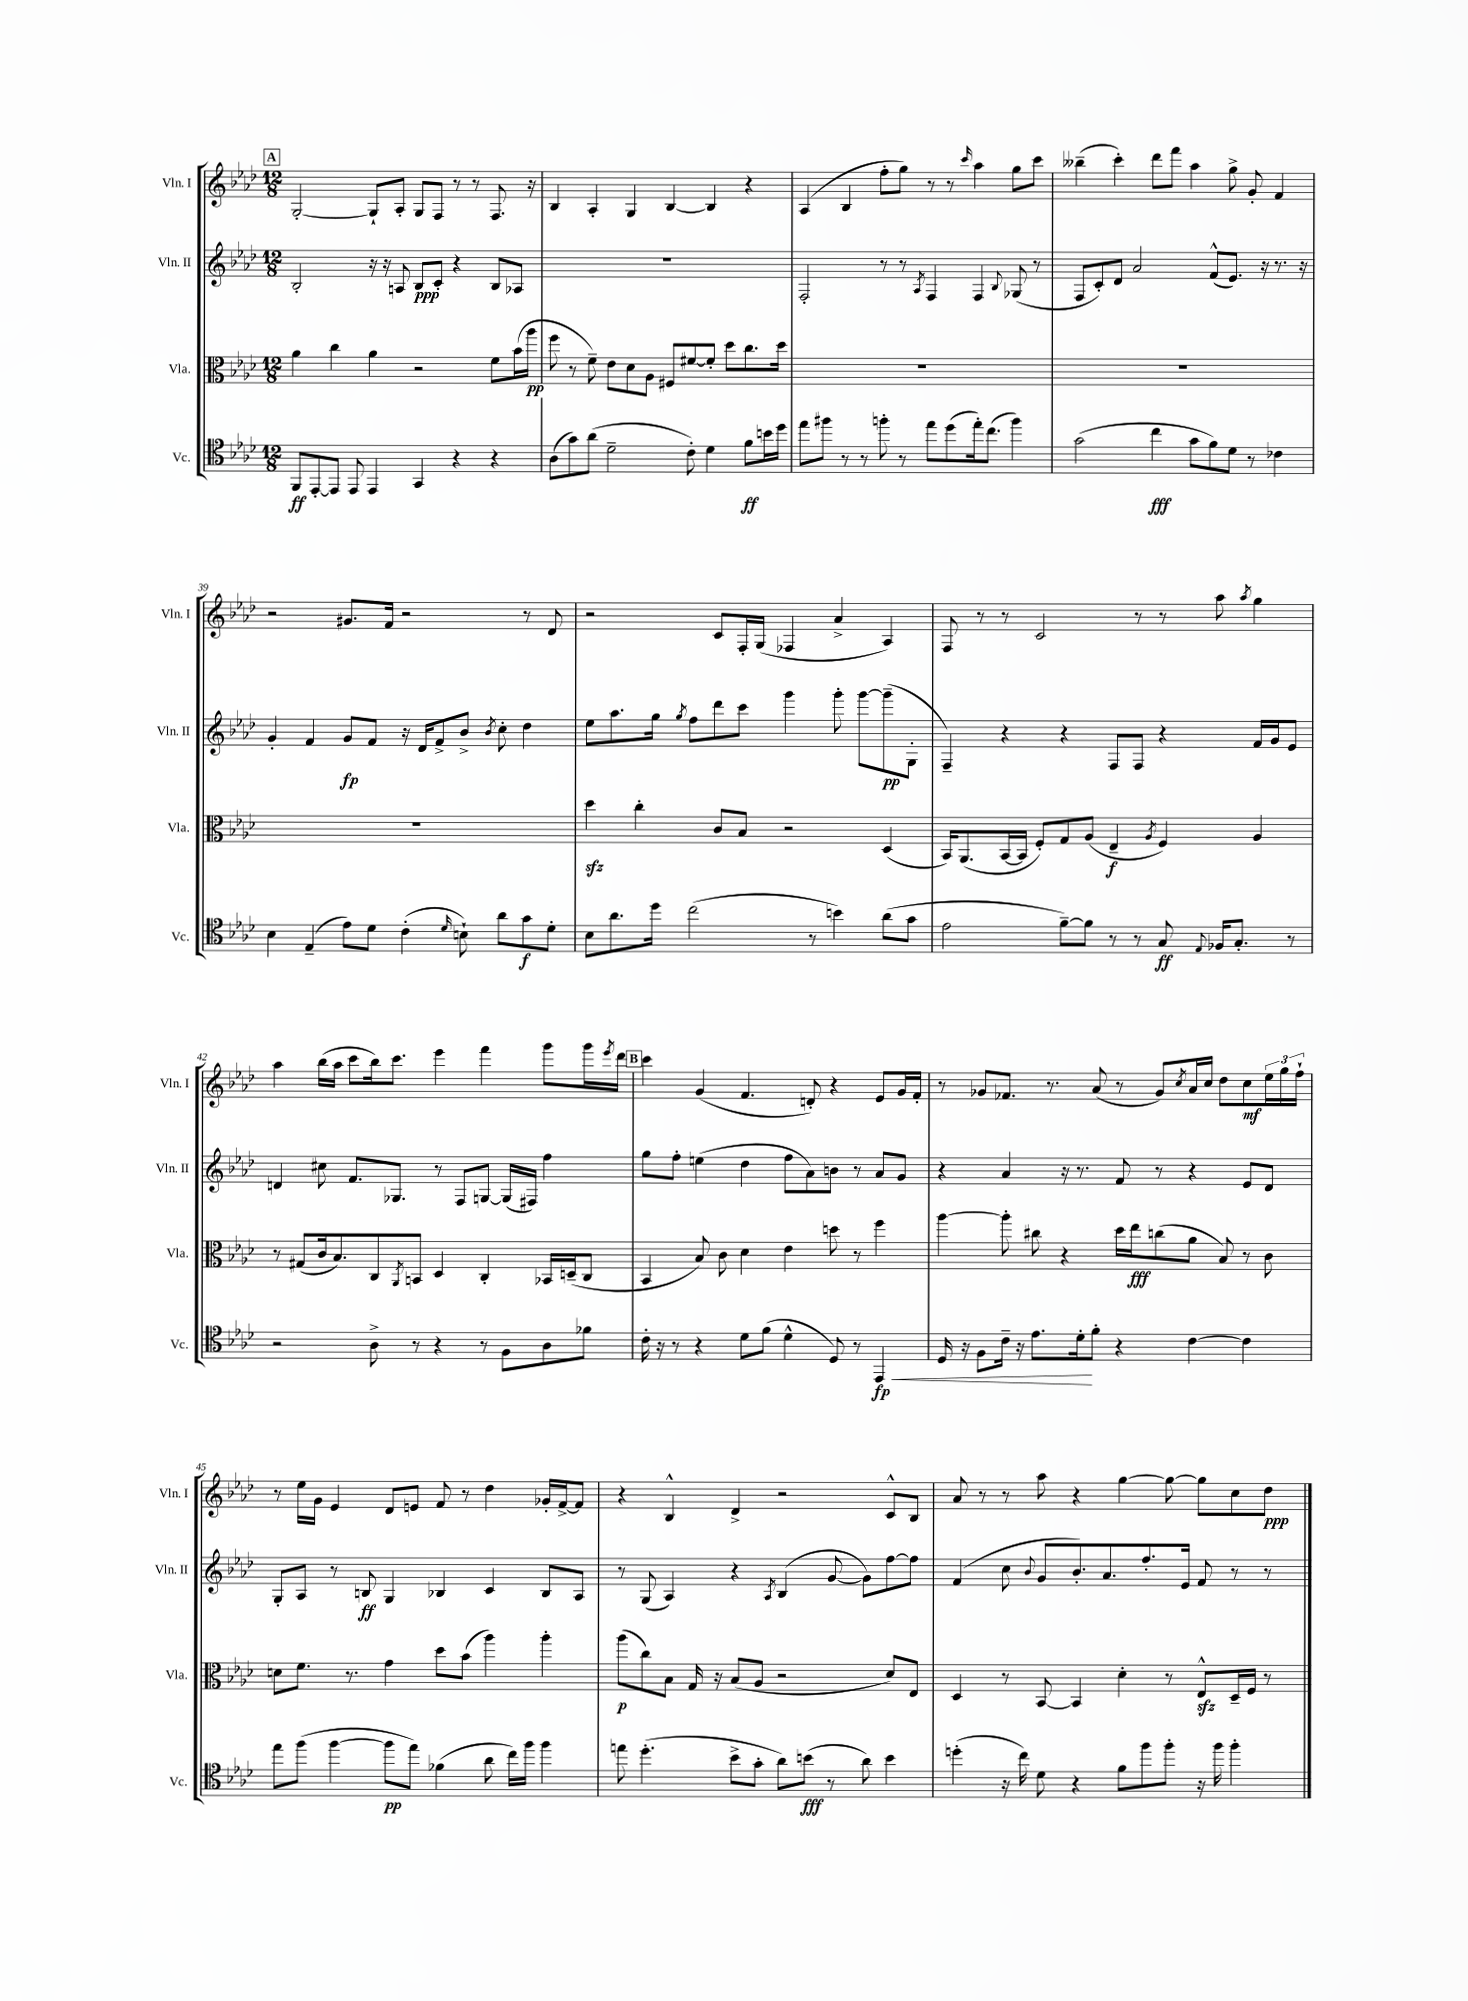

**kern	**kern	**kern	**kern
*staff4	*staff3	*staff2	*staff1
*clefC4	*clefC3	*clefG2	*clefG2
*k[b-e-a-d-]	*k[b-e-a-d-]	*k[b-e-a-d-]	*k[b-e-a-d-]
*M12/8	*M12/8	*M12/8	*M12/8
8FF	4a-	2B-'	[2G'
[8EE-'	.	.	.
8EE-]	4cc	.	.
8EE-	.	.	.
4EE-	4a-	16r	8G`]
.	.	16r	.
.	.	8A	8A-'
4GG	2r	8B-	8G
.	.	8c'	8F
4r	.	4r	8r
.	.	.	8r
4r	8f	8B-	8.F
.	(16b-	8A-	.
.	16aa-	.	16r
=	=	=	=
(8A-	8ff	1.r	4B-
8g)	8r	.	.
(8a-	8f~)	.	4A-'
2d-~	8e-	.	.
.	8d-	.	4G
.	8A-	.	.
.	8F#	.	[4B-
8c')	[8f#	.	.
4d-	8f#']	.	4B-]
.	8dd-	.	.
8f	8.cc	.	4r
16b	.	.	.
16dd-	16dd-	.	.
=	=	=	=
8ee-	1.r	2F'	(4A-
8ff#	.	.	.
8r	.	.	4B-
8r	.	.	.
8ff'	.	8r	8ff'
8r	.	8r	8gg)
.	.	8qA-	.
8ee-	.	4F	8r
(8dd-	.	.	8r
.	.	.	16qqccc
16ee-')	.	4F	4aa-
(8.cc	.	.	.
.	.	8qqB-	.
4ff)	.	(8G-	8gg
.	.	8r	8ccc
=	=	=	=
(2g	1.r	8F	(4bb--~
.	.	8c')	.
.	.	8d-	4ccc')
.	.	2a-	.
4cc	.	.	8ddd-
.	.	.	8fff
8g	.	.	4aa-
8f)	.	(8f^^	.
8d-	.	8.e-)	8gg^
8r	.	.	8g'
.	.	16r	.
4c-	.	8.r	4f
.	.	16r	.
=	=	=	=
4B-	1.r	4g'	2r
(4E-~	.	4f	.
8e-)	.	8g	8.g#
8d-	.	8f	.
.	.	.	16f
(4c'	.	16r	2r
.	.	16d-	.
.	.	8f^	.
16qqd-	.	.	.
8B`)	.	8b-^	.
.	.	8qb-	.
8a-	.	8cc'	.
8g	.	4dd-	8r
8d-'	.	.	8d-
=	=	=	=
8B-	4dd-	8ee-	2r
8.a-	.	8.aa-	.
.	4cc'	.	.
16dd-	.	16gg	.
.	.	8qgg	.
(2cc	.	8ff	.
.	8c	8ddd-	8c
.	8B-	8ccc	16F'
.	.	.	(16G
.	2r	4ggg	4F-
8r	.	.	.
4b)	.	8ggg'	4a-^
.	.	[8ggg	.
(8a-	(4D-	(8ggg~]	4A-)
8g	.	8G'	.
=	=	=	=
2e-	16BB-)	4F~)	8F
.	(8.AA-	.	.
.	.	.	8r
.	[16BB-	4r	8r
.	16BB-]	.	.
.	8F')	.	2c
[8f~)	8G	4r	.
8f]	(8A-	.	.
8r	4E-~	8F	.
8r	.	8F	8r
.	8qA-	.	.
8G	4F)	4r	8r
8qqE-	.	.	.
16F-	.	.	8aa-
8.G'	.	.	.
.	.	.	8qaa-
.	4A-	16f	4gg
.	.	16g	.
8r	.	8e-	.
=	=	=	=
2r	8r	4d	4aa-
.	(8G#	.	.
.	16c	8cc#	(16bb-
.	8.B-)	.	16aa-
.	.	8.f	8ccc
8A-^	8C	.	16bb-)
.	.	8.G-	8.ccc
.	8qAA-	.	.
8r	8BB	.	.
4r	4D-	8r	4eee-
.	.	8F	.
8r	4C'	[8G	4fff
8F	.	(16G]	.
.	.	16F#)	.
8A-	16BB-	4ff	8ggg
.	(16D~	.	.
8f-	8C	.	16ggg
.	.	.	8qeee-
.	.	.	16ddd-
=	=	=	=
16c'	4BB-	8gg	4ccc
16r	.	.	.
8r	.	8ff'	.
4r	8B-)	(4ee	(4g
.	8c	.	.
8d-	4d-	4dd-	4.f
(8f	.	.	.
4d-^^	4e-	8ff	.
.	.	8a-)	8d')
8D-)	8dd	8b	4r
8r	8r	8r	.
4EE-	4ff	8a-	8e-
.	.	8g	16g
.	.	.	16f'
=	=	=	=
16D-	[4aa-	4r	8r
16r	.	.	.
8F	.	.	8g-
16c~	8aa-']	4a-	8.f-
16r	.	.	.
8.e-	8cc#	.	.
.	.	.	8.r
.	4r	16r	.
16d-'	.	8.r	.
8f'	.	.	(8a-
4r	16dd-	8f	8r
.	16ee-	.	.
.	(8cc	8r	8g-)
.	.	.	8qcc
[4c	8a-	4r	16a-
.	.	.	16cc
.	8B-)	.	8dd-
4c]	8r	8e-	8cc
.	8c	8d-	24ee-
.	.	.	24gg
.	.	.	24ff`
=	=	=	=
8ee-	8d	8G'	8r
(8ff	8.f	8A-	16ee-
.	.	.	16g
[4ff	.	8r	4e-
.	8.r	.	.
.	.	8B	.
8ff]	4g	4G	8d-
8ee-)	.	.	8e
(4f-	8dd-	4B-	8f
.	(8b-	.	8r
8a-	4aa-)	4c	4dd-
16cc)	.	.	.
16ff	.	.	.
4ff	4aa-'	8B-	16g-'
.	.	.	[16f^
.	.	8A-	8f]
=	=	=	=
8ee	(8aa-	8r	4r
(4.dd-'	8cc)	(8G	.
.	8B-	4A-)	4B-^^
.	16G	.	.
.	16r	.	.
8b-^	(8B-	4r	4d-^
8g'	8A-	.	.
.	.	8qA-	.
8a-)	2r	(4B-	2r
(8b	.	.	.
8r	.	[8g	.
8a-)	.	8g])	.
4b	8d-)	[8ff	8c^^
.	8E-	8ff]	8B-
=	=	=	=
(4dd'	4D-	(4f	8a-
.	.	.	8r
16r	8r	8cc	8r
16cc)	.	.	.
.	.	8qqb-	.
8d-	[8BB-	8g	8aa-
4r	4BB-]	8.b-')	4r
.	.	8.a-	.
8f	4d-'	.	[4gg
8ff	.	8.ff'	.
8ff'	8r	.	8gg_
.	.	16e-	.
16r	8E-^^	8f	8gg]
16ff	.	.	.
4ff'	16D-~	8r	8cc
.	16F	.	.
.	8r	8r	8dd-
==	==	==	==
*-	*-	*-	*-
